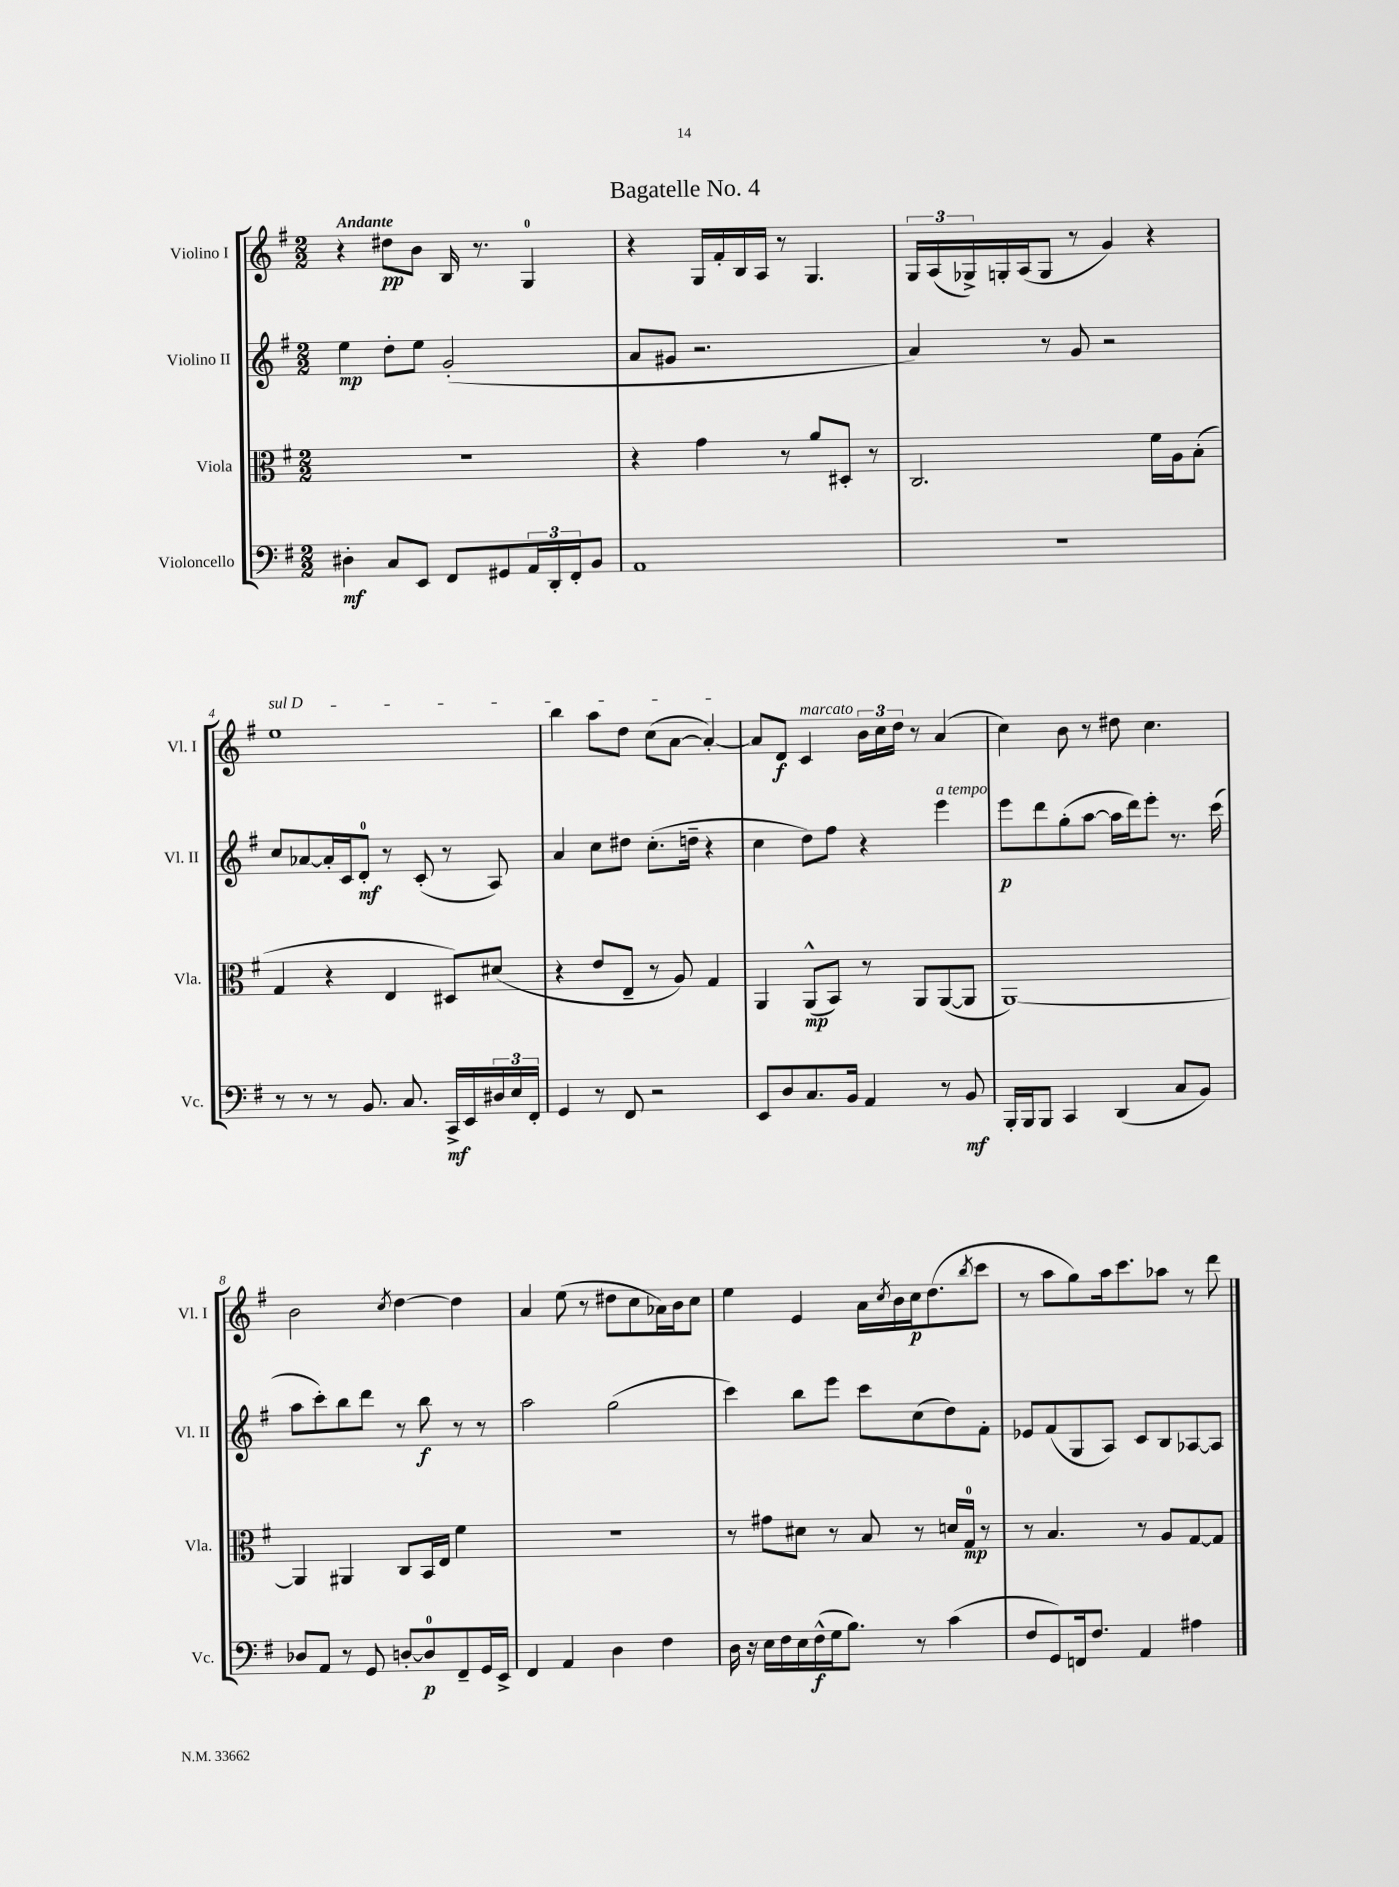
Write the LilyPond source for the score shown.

\header { title = "Bagatelle No. 4" }
<<
\new StaffGroup <<
\new Staff = "s0" \with { instrumentName = "Violino I" shortInstrumentName = "Vl. I" } {
    \clef treble \key g \major \numericTimeSignature \time 2/2 \tempo "Andante"
    r4 dis''8\pp b'8 b16 r8. g4-0 |
    r4 g16 fis'16-. b16 a16 r8 g4. |
    \tuplet 3/2 { g16 a16( ges16->) } g16-. a16( g8 r8 g'4) r4 |
    \once \override TextSpanner.bound-details.left.text = \markup { \italic "sul D" } e''1\startTextSpan |
    b''4 a''8 d''8 c''8( a'8~ a'4~-.\stopTextSpan) |
    a'8 d'8\f c'4^\markup { \italic "marcato" } \tuplet 3/2 { b'16 c''16 d''16 } r8 a'4( |
    c''4) b'8 r8 dis''8 c''4. |
    b'2 \acciaccatura { c''8 } d''4~ d''4 |
    a'4 e''8( r8 dis''8 c''8 aes'16) b'16 c''8 |
    e''4 e'4 a'16 \acciaccatura { c''8 } b'16 c''16\p d''8.( \acciaccatura { b''8 } c'''8 |
    r8 a''8 g''8) a''16 c'''8. aes''8 r8 d'''8 \bar "|." |
}
\new Staff = "s1" \with { instrumentName = "Violino II" shortInstrumentName = "Vl. II" } {
    \clef treble \key g \major \numericTimeSignature \time 2/2
    e''4\mp d''8-. e''8 g'2-.( |
    a'8 gis'8 r2. |
    a'4) r8 g'8 r2 |
    c''8 aes'8~ aes'16-. c'16 d'8-0-.\mf r8 c'8-.( r8 a8) |
    a'4 c''8 dis''8 c''8.-.( d''16-- r4 |
    c''4 d''8) fis''8 r4 e'''4^\markup { \italic "a tempo" } |
    e'''8\p d'''8 g''8-.( a''8~ a''16 d'''16) e'''8-. r8. c'''16( |
    a''8 c'''8-.) b''8 d'''8 r8 b''8\f r8 r8 |
    a''2 g''2( |
    c'''4) b''8 e'''8 c'''8 c''8( d''8) fis'8-. |
    ees'8 fis'8( g8 a8) c'8 b8 aes8~ aes8 \bar "|." |
}
\new Staff = "s2" \with { instrumentName = "Viola" shortInstrumentName = "Vla." } {
    \clef alto \key g \major \numericTimeSignature \time 2/2
    r1 |
    r4 g'4 r8 a'8 dis8-. r8 |
    c2. fis'16 a16 b8-.( |
    g4 r4 e4 dis8) dis'8( |
    r4 e'8 e8-- r8 a8) g4 |
    a,4 a,8-^\mp( b,8) r8 a,8 a,8~( a,8 |
    a,1~) |
    a,4 ais,4 c8 b,16 e16 fis'4 |
    r1 |
    r8 gis'8 dis'8 r8 b8 r8 d'16 g16-0\mp r8 |
    r8 b4. r8 a8 g8~ g8 \bar "|." |
}
\new Staff = "s3" \with { instrumentName = "Violoncello" shortInstrumentName = "Vc." } {
    \clef bass \key g \major \numericTimeSignature \time 2/2
    dis4-.\mf c8 e,8 fis,8 gis,8 \tuplet 3/2 { a,16 d,16-. fis,16-. } b,8 |
    a,1 |
    R1 |
    r8 r8 r8 b,8. c8. c,16->\mf e,16 \tuplet 3/2 { dis16 e16 fis,16-. } |
    g,4 r8 fis,8 r2 |
    e,8 d8 c8. b,16 a,4 r8 b,8\mf |
    b,,16-. b,,16 b,,8 c,4 d,4( c8 b,8) |
    des8 a,8 r8 g,8 d8~-. d8-0\p fis,8-- g,16 e,16-> |
    fis,4 a,4 d4 fis4 |
    d16 r16 e16 fis16 e16 fis16-^\f( g16 b8.) r8 c'4( |
    fis8 g,8) f,16 fis8. a,4 ais4 \bar "|." |
}
>>
>>
